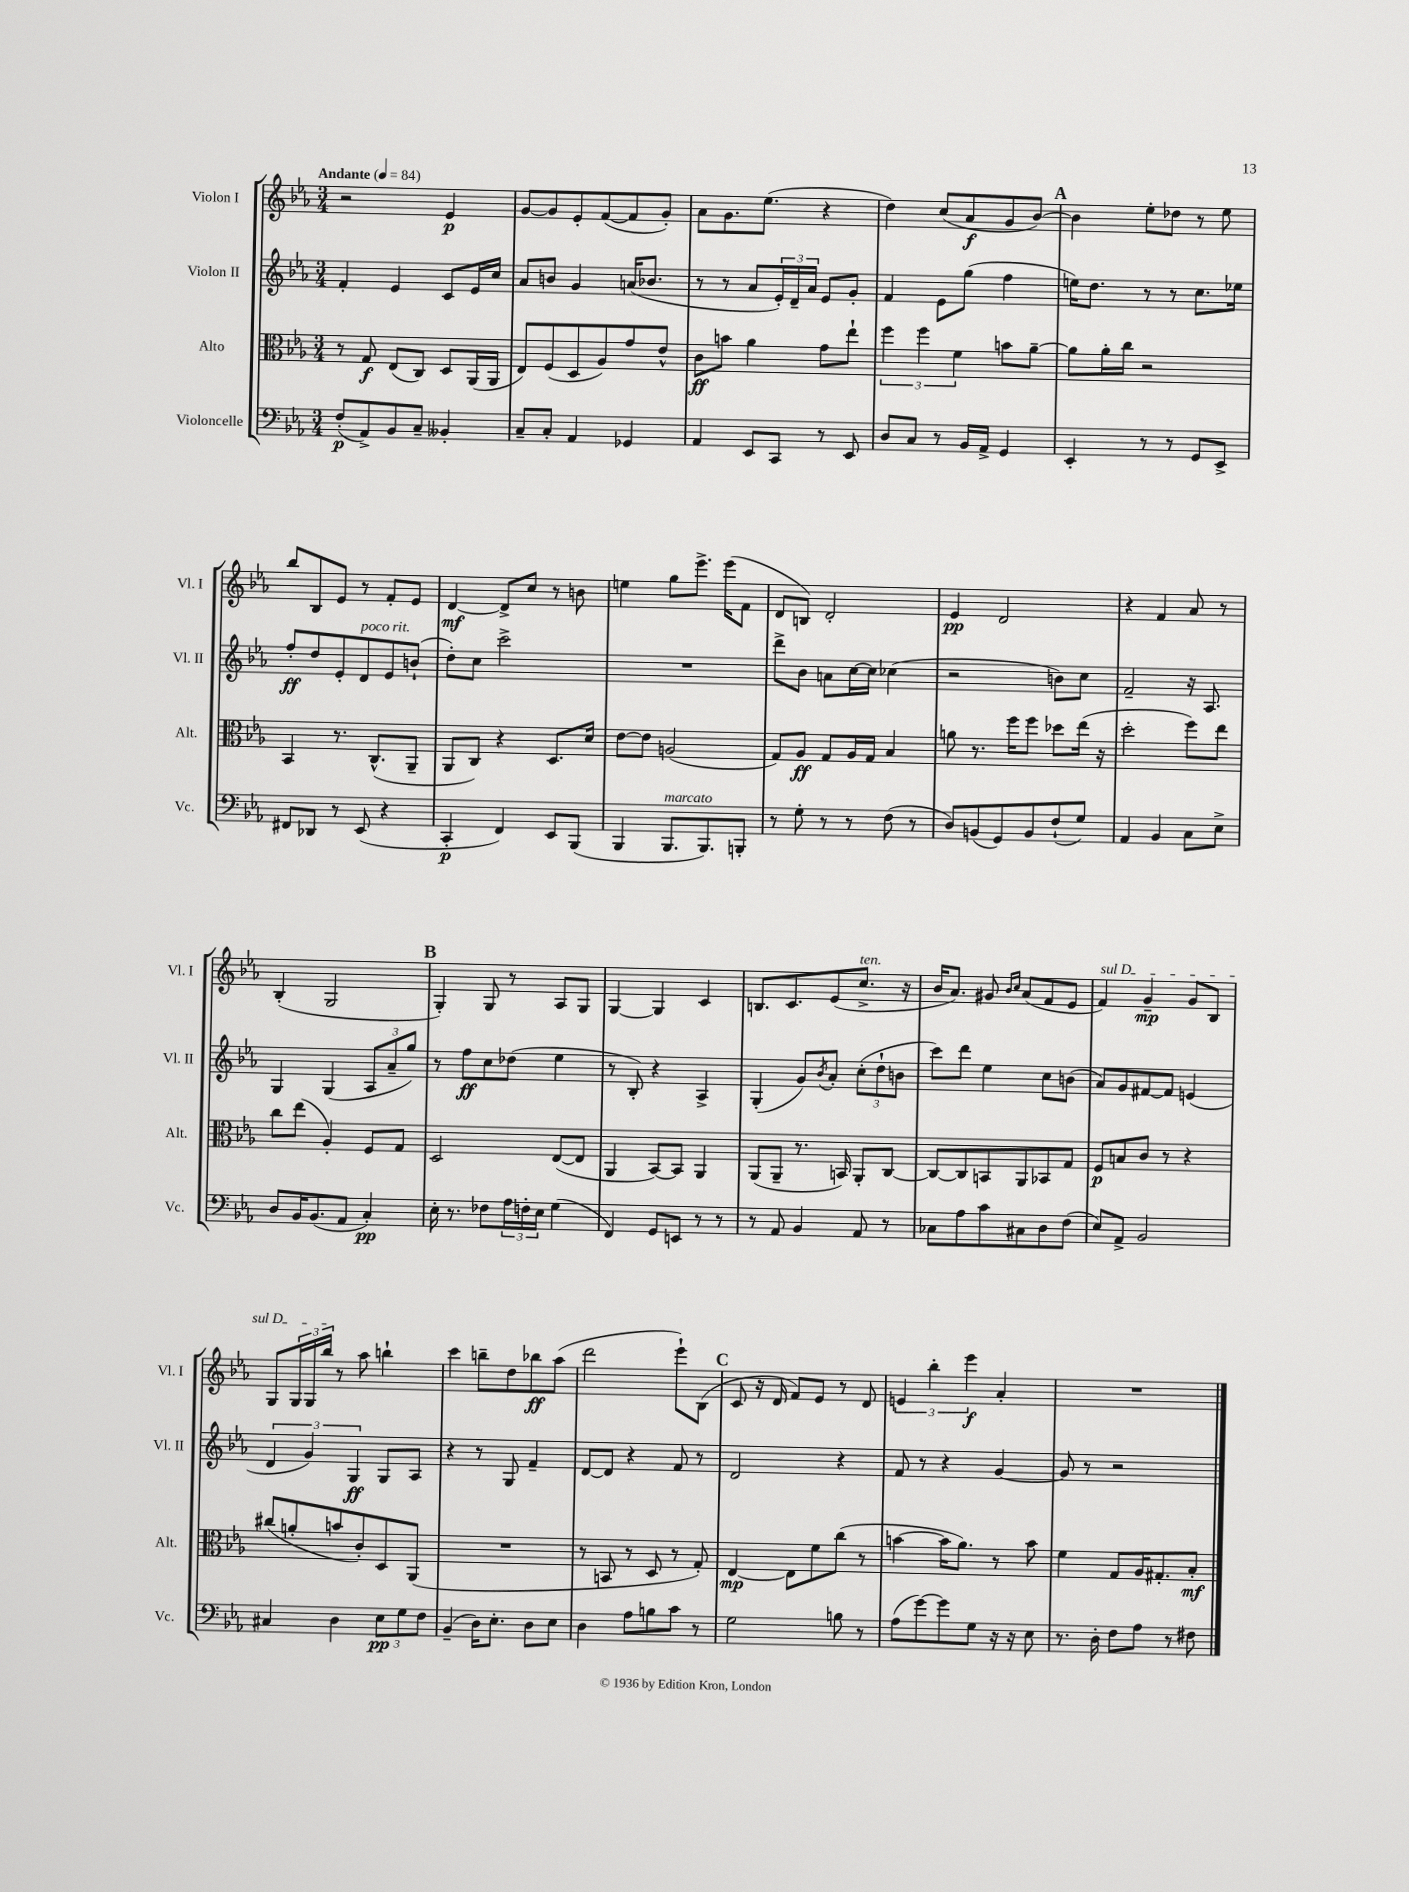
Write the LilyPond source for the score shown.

<<
\new StaffGroup <<
\new Staff = "s0" \with { instrumentName = "Violon I" shortInstrumentName = "Vl. I" } {
    \clef treble \key ees \major \numericTimeSignature \time 3/4 \tempo "Andante" 4 = 84
    r2 ees'4\p |
    g'8~ g'8 ees'8-. f'8~( f'8 g'8-.) |
    aes'8 g'8. ees''8.( r4 |
    d''4) c''8( aes'8\f g'8 bes'8~) |
    \mark \markup { \bold "A" } bes'4 ees''8-. des''8 r8 ees''8 |
    bes''8 bes8 ees'8 r8 f'8-. ees'8 |
    d'4~\mf d'8-> c''8 r8 b'8 |
    e''4 g''8 ees'''8.-> ees'''16( f'8 |
    d'8 b8) d'2-. |
    ees'4\pp d'2 |
    r4 f'4 aes'8 r8 |
    bes4-.( g2 |
    \mark \markup { \bold "B" } g4-.) g8 r8 aes8 g8 |
    g4~ g4 c'4 |
    b8. c'8. ees'8( c''8.->^\markup { \italic "ten." } r16 |
    bes'16 aes'8.) gis'8 \grace { bes'16 c''16 } aes'8( f'8 ees'8 |
    \once \override TextSpanner.bound-details.left.text = \markup { \italic "sul D" } f'4\startTextSpan) g'4--\mp g'8 bes8 |
    g8 \tuplet 3/2 { g16 g16 bes''16\stopTextSpan } r8 aes''8 b''4-! |
    c'''4 b''8-- d''8 bes''8\ff aes''8( |
    d'''2 ees'''8-!) bes8( |
    \mark \markup { \bold "C" } c'8 r16 d'16 f'8) ees'8 r8 d'8 |
    \tuplet 3/2 { e'4 bes''4-. ees'''4\f } aes'4-. |
    R2. \bar "|." |
}
\new Staff = "s1" \with { instrumentName = "Violon II" shortInstrumentName = "Vl. II" } {
    \clef treble \key ees \major \numericTimeSignature \time 3/4
    f'4-. ees'4 c'8 ees'16 c''16 |
    aes'8 b'8 g'4 a'16( bes'8. |
    r8 r8 aes'8 \tuplet 3/2 { ees'16-.) d'16-- aes'16 } ees'8 g'8-. |
    f'4 ees'8 g''8( f''4 |
    \mark \markup { \bold "A" } e''16) d''8. r8 r8 c''8. ees''16 |
    f''8-.\ff d''8 ees'8-. d'8^\markup { \italic "poco rit." } ees'8 b'8-!( |
    d''8-.) c''8 c'''2-> |
    R2. |
    d'''8-> bes'8 a'8 c''16~ c''16 ces''4( |
    r2 b'8) c''8 |
    f'2-- r16 aes8. |
    g4 g4( \tuplet 3/2 { aes8 aes'8-- g''8) } |
    \mark \markup { \bold "B" } r8 f''8\ff c''8 des''8( ees''4 |
    r8 bes8-.) r4 aes4-> |
    g4-.( g'8) \acciaccatura { bes'8 } aes'8-. \tuplet 3/2 { c''8-.( d''8-! b'8 } |
    c'''8) d'''8 ees''4 c''8 b'8( |
    aes'8) g'8 fis'8~ fis'8 e'4( |
    \tuplet 3/2 { d'4 g'4) g4\ff } g8 aes8 |
    r4 r8 g8 f'4-- |
    d'8~ d'8 r4 f'8 r8 |
    \mark \markup { \bold "C" } d'2 r4 |
    f'8 r8 r4 g'4~ |
    g'8 r8 r2 \bar "|." |
}
\new Staff = "s2" \with { instrumentName = "Alto" shortInstrumentName = "Alt." } {
    \clef alto \key ees \major \numericTimeSignature \time 3/4
    r8 g8\f ees8( c8) d8 aes,16( aes,16 |
    ees8) f8( d8 aes8) g'8 ees'8-^ |
    c'8\ff b'8 aes'4 g'8 ees''8-! |
    \tuplet 3/2 { f''4 f''4 f'4 } b'8 aes'8~-- |
    \mark \markup { \bold "A" } aes'8 aes'16-. c''16 r2 |
    bes,4 r8. c8.-^( aes,8-- |
    aes,8 c8) r4 d8. d'16 |
    ees'8~ ees'8 a2( |
    g8) aes8\ff g8 aes16 g16 bes4 |
    a'8 r8. f''16 f''8 des''8 ees''16( r16 |
    d''2-. f''8) ees''8 |
    c''8 ees''8( aes4-.) f8 g8 |
    \mark \markup { \bold "B" } d2 ees8~( ees8 |
    aes,4 bes,8~) bes,8 aes,4 |
    aes,8( aes,8-- r8. b,16) aes,8-. c8~ |
    c8~ c8 b,8 aes,8 bes,8 g8 |
    f8\p b8 c'8 r8 r4 |
    cis''8( a'8-. b'8 c'8-.) d8 aes,8( |
    R2. |
    r8 b,8 r8 d8 r8 g8-.) |
    \mark \markup { \bold "C" } ees4~\mp ees8 f'8 c''8( r8 |
    b'4~ b'16 aes'8.) r8 b'8 |
    f'4 g8 aes16 gis8.-. bes8-.\mf \bar "|." |
}
\new Staff = "s3" \with { instrumentName = "Violoncelle" shortInstrumentName = "Vc." } {
    \clef bass \key ees \major \numericTimeSignature \time 3/4
    f8-.\p( aes,8->) bes,8 c8-- beses,4-. |
    c8-- c8-. aes,4 ges,4 |
    aes,4 ees,8 c,8 r8 ees,8 |
    d8 c8 r8 bes,16 aes,16-> g,4 |
    \mark \markup { \bold "A" } ees,4-. r8 r8 g,8 ees,8-> |
    fis,8 des,8 r8 ees,8( r4 |
    c,4-.\p f,4) ees,8 bes,,8( |
    bes,,4 bes,,8.^\markup { \italic "marcato" } bes,,8.) b,,8-. |
    r8 g8-. r8 r8 f8( r8 |
    d8) b,8( g,8) b,8 f8-!( g8) |
    aes,4 bes,4 c8 ees8-> |
    d8 bes,16 bes,8.( aes,8 c4-.\pp) |
    \mark \markup { \bold "B" } ees16-. r8. fes8 \tuplet 3/2 { aes16 f16-. ees16 } g4( |
    f,4) g,8 e,8 r8 r8 |
    r8 aes,8 bes,4 aes,8 r8 |
    ces8 aes8 c'8 cis8 d8 f8( |
    ees8) aes,8-> bes,2 |
    cis4 d4 \tuplet 3/2 { ees8\pp g8 f8 } |
    bes,4--( d16) ees8.-. d8 ees8 |
    d4 aes8 b8 c'8 r8 |
    \mark \markup { \bold "C" } g2 b8 r8 |
    aes8( g'8~) g'8 g8 r16 r16 ees8 |
    r8. d16-. f8 aes8 r8 fis8 \bar "|." |
}
>>
>>
\layout { \context { \Score \remove "Bar_number_engraver" } }
